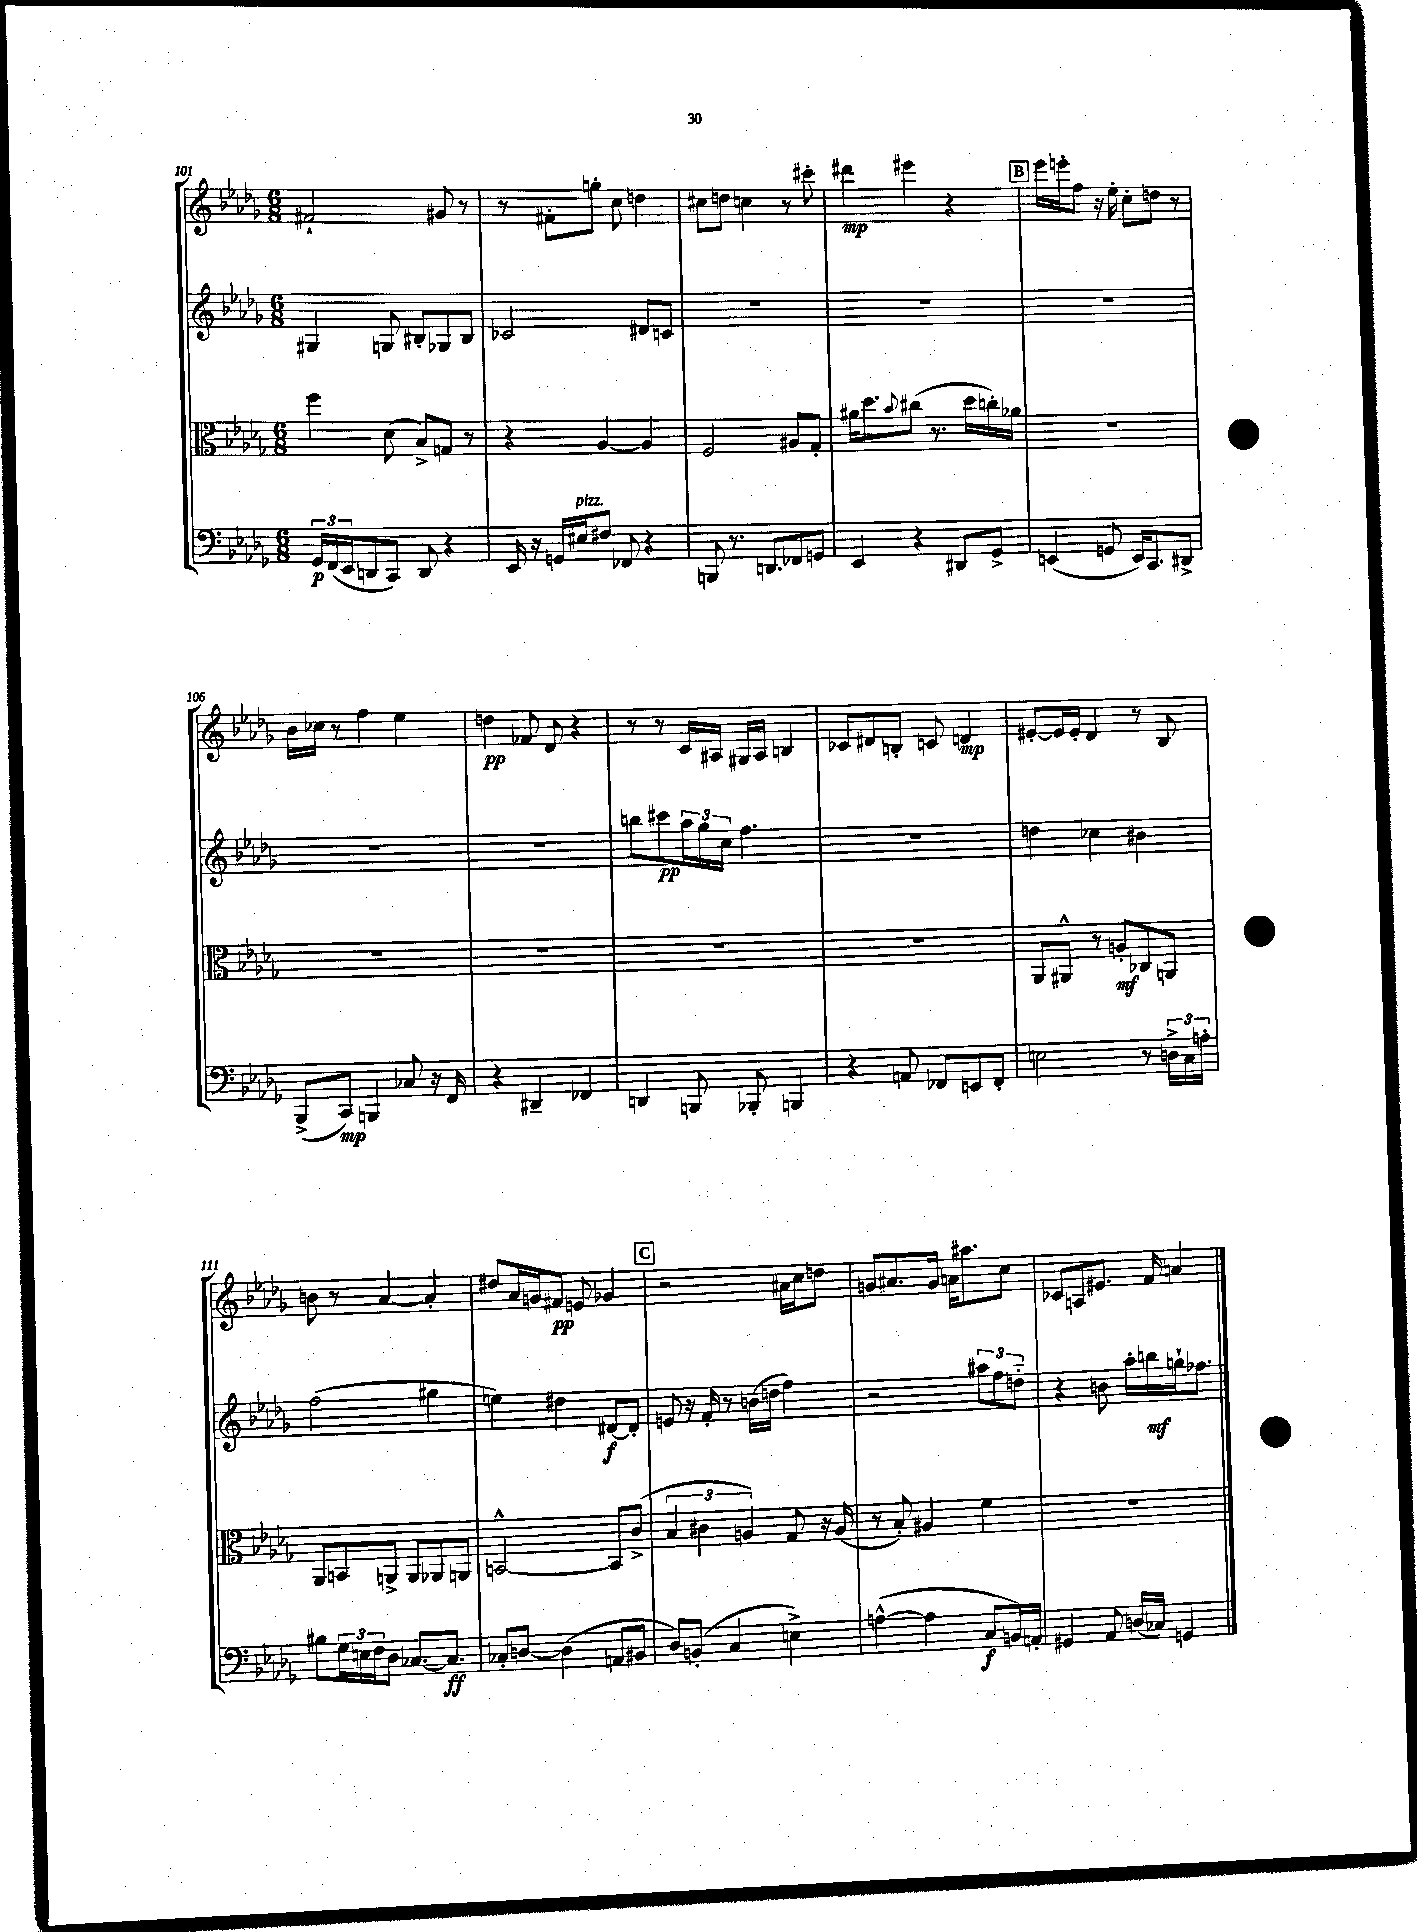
<<
\new StaffGroup <<
\new Staff = "s0" {
    \clef treble \key des \major \numericTimeSignature \time 6/8
    fis'2-! gis'8 r8 |
    r8 fis'8-. g''8-. c''8 d''4 |
    cis''8 d''8 c''4 r8 cis'''8-. |
    dis'''4\mp eis'''4 r4 |
    \mark \markup { \box "B" } ees'''16 e'''16-. f''8 r16 ees''16-. c''8-. d''8 r8 |
    bes'16 ces''16 r8 f''4 ees''4 |
    d''4\pp fes'8 des'8 r4 |
    r8 r8 c'16 ais16 gis16 ais16 b4 |
    ces'8 dis'8 b8-. c'8 d'4\mp |
    eis'8~-. eis'16 eis'16-. des'4 r8 bes8 |
    b'8 r8 aes'4~ aes'4-. |
    dis''8 aes'16 g'16 fis'8\pp e'8 ges'4 |
    \mark \markup { \box "C" } r2 ais'16 c''16 d''8 |
    g'8 ais'8. g'16 a'16 ais''8. c''8 |
    ces'8 a8 eis'8. f'16 a'4 \bar "|." |
}
\new Staff = "s1" {
    \clef treble \key des \major \numericTimeSignature \time 6/8
    gis4 g8 bis8-. ges8 bis8 |
    ces'2 dis'8 c'8 |
    R2. |
    R2. |
    \mark \markup { \box "B" } R2. |
    R2. |
    R2. |
    b''8 cis'''8\pp \tuplet 3/2 { aes''16 ges''16 c''16 } f''4. |
    R2. |
    d''4 ces''4 bis'4 |
    f''2( gis''4 |
    e''4) dis''4 dis'8~\f dis'8-. |
    \mark \markup { \box "C" } e'8 r16 f'16-. r8 b'16( d''16 f''4) |
    r2 \tuplet 3/2 { ais''8 f''8 d''8-_ } |
    r4 b'8 aes''16-. b''16\mf g''16-! fes''8. \bar "|." |
}
\new Staff = "s2" {
    \clef alto \key des \major \numericTimeSignature \time 6/8
    f''4 des'8( bes8->) g8 r8 |
    r4 aes4~ aes4 |
    f2 ais8 ges8-. |
    ais'16 des''8. \appoggiatura { bes'8 } cis''8( r8. des''16 c''16-.) aes'16 |
    \mark \markup { \box "B" } R2. |
    R2. |
    R2. |
    R2. |
    R2. |
    aes,8 ais,8-^ r8 a8-.\mf ces8 a,8 |
    aes,8 b,8 a,8-> a,8 aes,8 a,8 |
    b,2~-^ b,8 c'8->( |
    \mark \markup { \box "C" } \tuplet 3/2 { bes4 cis'4 a4) } ges8 r16 a16( |
    r8 bes8-.) ais4 f'4 |
    R2. \bar "|." |
}
\new Staff = "s3" {
    \clef bass \key des \major \numericTimeSignature \time 6/8
    \tuplet 3/2 { ges,16\p f,16( ees,16 } d,8 c,8) d,8 r4 |
    ees,16 r16 g,16 eis16^\markup { \italic "pizz." } fis8 fes,8 r4 |
    b,,8 r8. d,8. fes,8 g,8 |
    ees,4 r4 dis,8 ges,8-> |
    \mark \markup { \box "B" } e,4( g,8 e,16) c,8. dis,8-> |
    bes,,8->( c,8\mp) b,,4 ces8 r16 f,16 |
    r4 dis,4-- fes,4 |
    d,4 b,,8 bes,,8-. b,,4 |
    r4 a,8 fes,8 e,8 fes,8-. |
    e2 r8 \tuplet 3/2 { d16-> c16 a16-. } |
    bis8 \tuplet 3/2 { ges16 e16 f16 } des8 ces8.~ ces8.\ff |
    ces8-. d8~ d4( a,8 bis,8 |
    \mark \markup { \box "C" } des8) b,8-.( c4 e4->) |
    a4~-^( a4 c8\f b,16) a,16-. |
    gis,4 aes,8 d16( ces16) g,4 \bar "|." |
}
>>
>>
\layout { \context { \Score currentBarNumber = #101 } }
